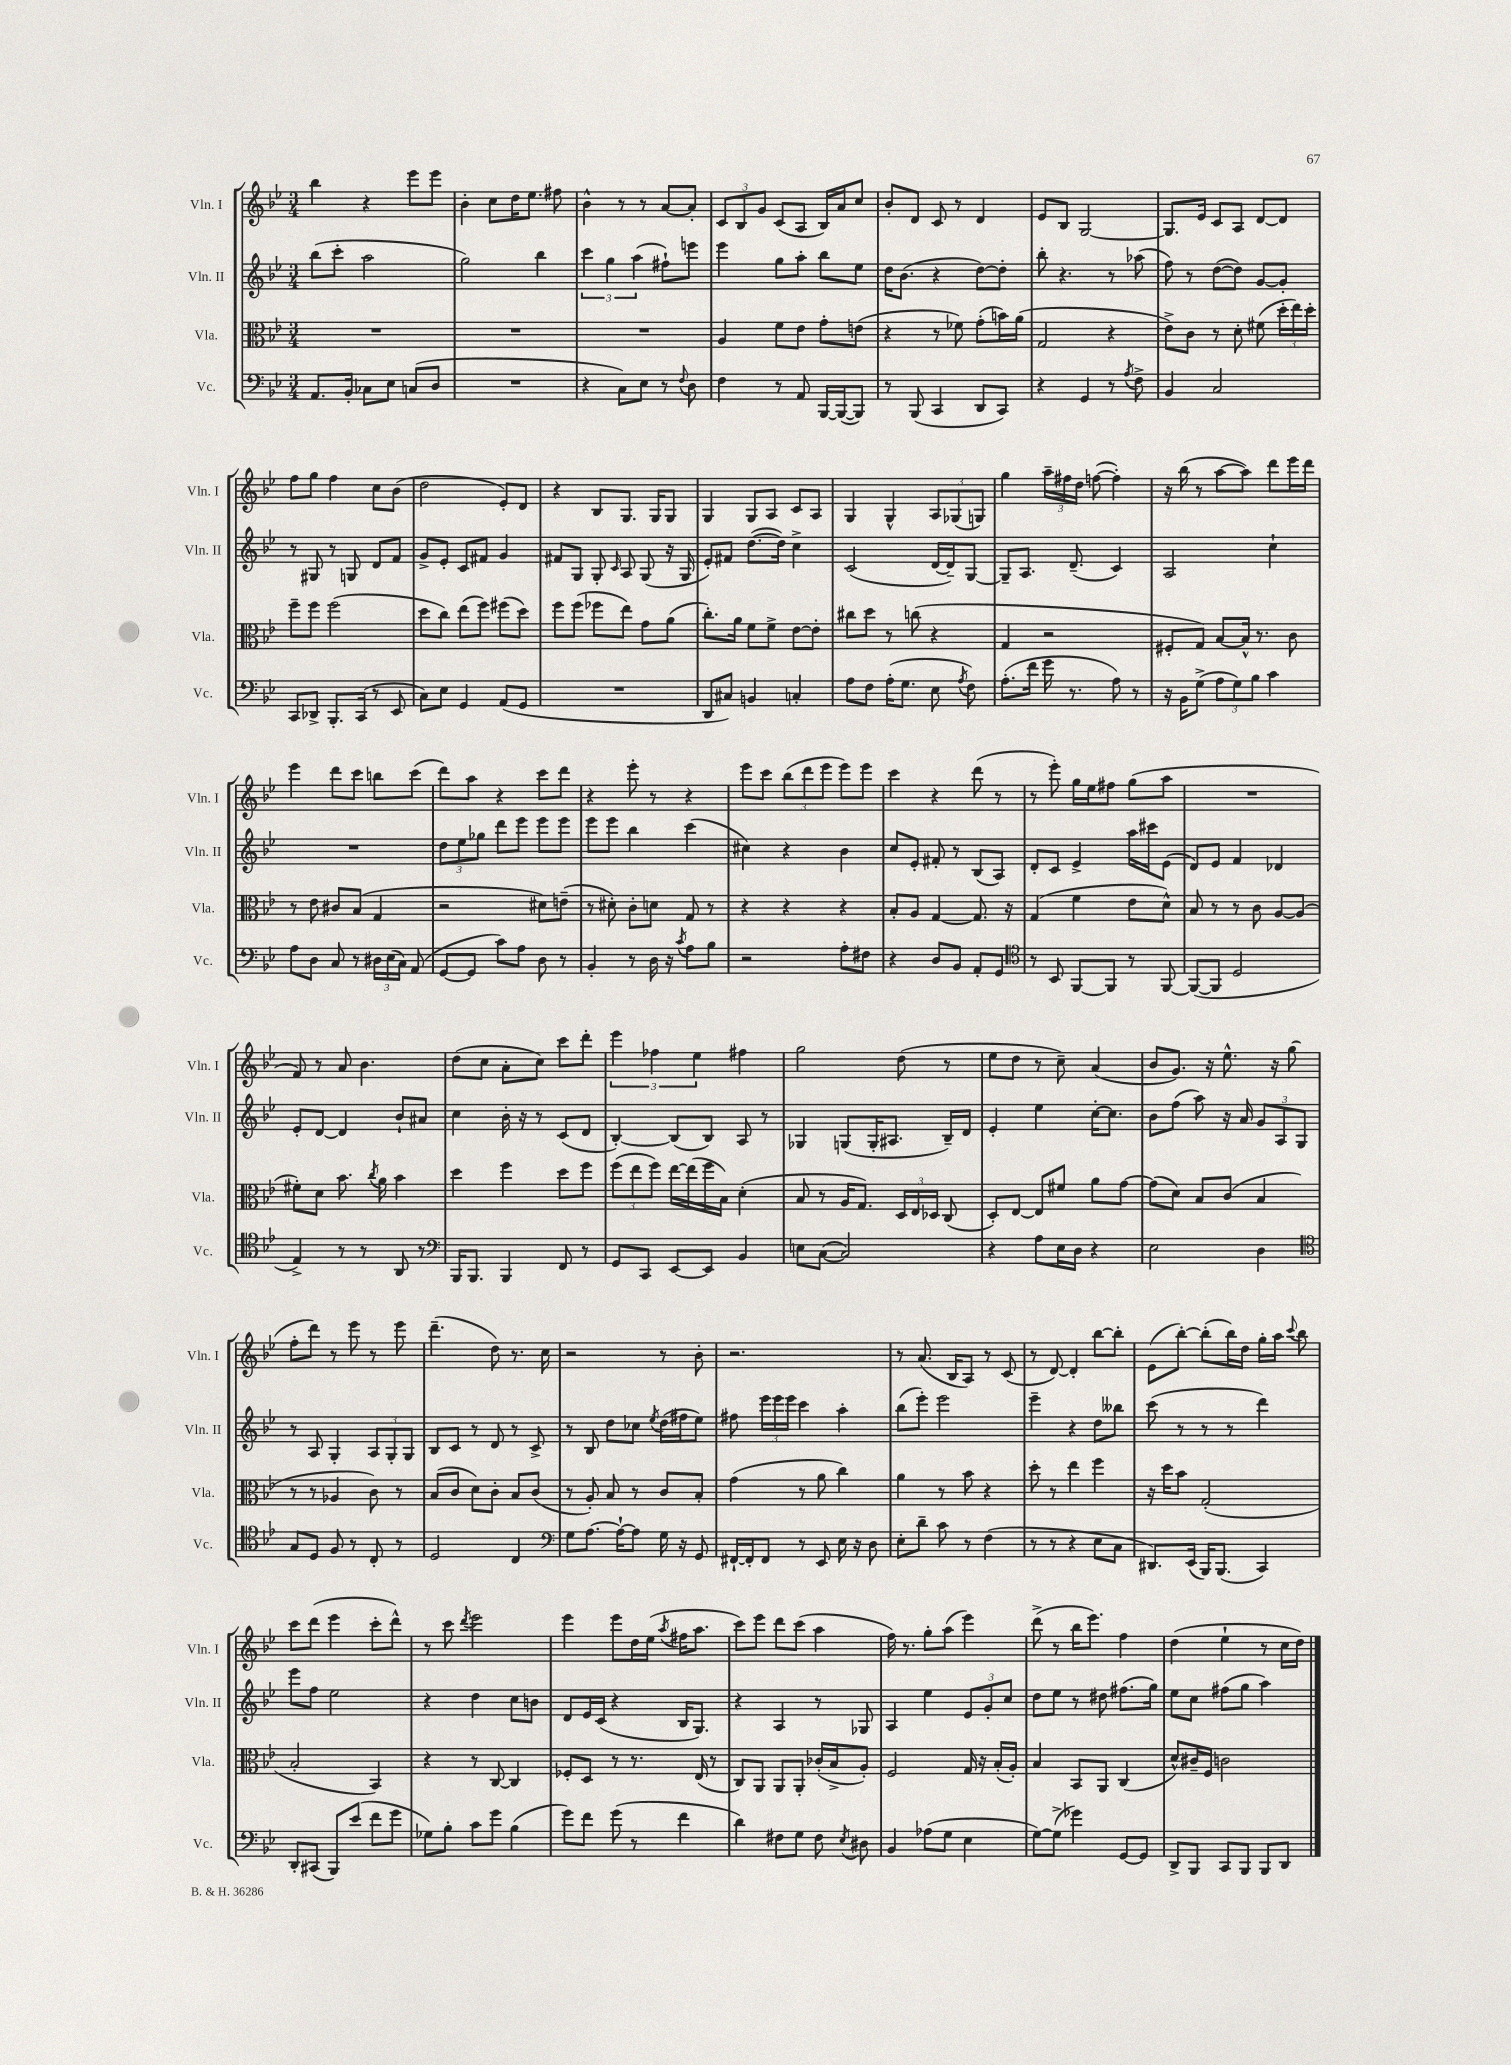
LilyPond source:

<<
\new StaffGroup <<
\new Staff = "s0" \with { instrumentName = "Vln. I" shortInstrumentName = "Vln. I" } {
    \clef treble \key bes \major \numericTimeSignature \time 3/4
    \autoBeamOff bes''4 r4 ees'''8[ ees'''8] |
    bes'4-. c''8[ d''16 ees''8.] fis''8 |
    bes'4-^ r8 r8 a'8[~ a'8]-. |
    \tuplet 3/2 { c'8[ bes8 g'8] } c'8[( a8] bes16[) a'16 c''8] |
    bes'8[-. d'8] c'8 r8 d'4 |
    ees'8[ bes8] g2~ |
    g8.[ ees'16] c'8[ a8] d'8[~ d'8] |
    f''8[ g''8] f''4 c''8[ bes'8]( |
    d''2 ees'8[-.) d'8] |
    r4 bes8[ g8.] g16[ g8] |
    g4 g8[ a8] c'8[ a8] |
    g4 g4-^ \tuplet 3/2 { a8[ ges8( g8]) } |
    g''4 \tuplet 3/2 { a''16[-- fis''16 d''16] } f''8~( f''4-.) |
    r16 bes''16( r8 a''8[~ a''8]) d'''8[ ees'''16 d'''16] |
    ees'''4 d'''8[ c'''8] b''8[ c'''8]( |
    d'''8[) a''8] r4 c'''8[ d'''8] |
    r4 ees'''8-. r8 r4 |
    ees'''8[ c'''8] \tuplet 3/2 { bes''8[( d'''8 ees'''8] } ees'''8[) ees'''8] |
    c'''4 r4 d'''8( r8 |
    r8 ees'''8-.) g''16[ ees''16 fis''8] g''8[( a''8] |
    R2. |
    f'8) r8 a'8 bes'4. |
    d''8[( c''8] a'8[-. c''8]) c'''8[ d'''8]-. |
    \tuplet 3/2 { ees'''4 fes''4 ees''4 } fis''4 |
    g''2 d''8( r8 |
    ees''8[ d''8] r8 c''8--) a'4( |
    bes'8[ g'8.]) r16 ees''8.-^ r16 g''8( |
    f''8[-. d'''8]) r8 ees'''8 r8 ees'''8 |
    d'''4.--( d''8) r8. c''16 |
    r2 r8 bes'8-. |
    r2. |
    r8 a'8.( bes16[ a8]) r8 c'8( |
    r8 d'8~) d'4-. bes''8[~ bes''8]-. |
    ees'8[( bes''8]~-.) bes''8[-.( bes''16) d''16] g''16[-. a''16] \appoggiatura { c'''8 } bes''8 |
    c'''8[ d'''8]( ees'''4 c'''8[-. d'''8]-^) |
    r8 c'''8 \acciaccatura { d'''8 } ees'''2 |
    ees'''4 ees'''8[ d''16 ees''16]( \acciaccatura { a''8 } fis''16[ a''8.] |
    c'''8[) ees'''8] d'''8[ c'''8]( a''4 |
    f''16) r8. g''8[-. a''8]( ees'''4) |
    d'''8->( r8 bes''16[ ees'''8.]) f''4 |
    d''4( ees''4-! r8 c''16[ d''16]) \bar "|." |
}
\new Staff = "s1" \with { instrumentName = "Vln. II" shortInstrumentName = "Vln. II" } {
    \clef treble \key bes \major \numericTimeSignature \time 3/4
    \autoBeamOff bes''8[( c'''8]-. a''2 |
    g''2) bes''4 |
    \tuplet 3/2 { c'''4 g''4 a''4( } fis''8[-!) e'''8] |
    ees'''4 g''8[ a''8]-. bes''8[ ees''8] |
    d''16[ bes'8.]( r4 d''8[~) d''8]-. |
    bes''8-. r4. r8 aes''8( |
    f''8) r8 d''8[~( d''8]) g'8[~ g'8]-. |
    r8 gis8 r8 g8 d'8[ f'8] |
    g'8[-> ees'8]-. c'8[ fis'8] g'4 |
    fis'8[ g8] g8-. \grace { c'16 } a8 g8( r16 g16 |
    ees'8[-.) fis'8] d''8.[~( d''16]) c''4-> |
    c'2( d'16[~ d'16--) g8]~ |
    g8[-- a8.] d'8.--( c'4) |
    a2 c''4-! |
    R2. |
    \tuplet 3/2 { d''8[ ees''8 ges''8] } d'''8[ ees'''8] ees'''8[ ees'''8] |
    ees'''8[ ees'''8] bes''4 c'''4( |
    cis''4) r4 bes'4 |
    c''8[ ees'8]-. fis'8-. r8 bes8[( a8]) |
    d'8[-. c'8] ees'4-> a''16[ cis'''16 ees'8]( |
    d'8[) ees'8] f'4 des'4 |
    ees'8[-. d'8]~ d'4 bes'8[-! ais'8] |
    c''4 bes'16-. r16 r8 c'8[( d'8] |
    bes4~-.) bes8[( bes8]) a8 r8 |
    ges4 g8[( g16-. ais8.] bes16[--) d'16] |
    ees'4-. ees''4 c''16[~-. c''8.] |
    bes'8[ f''8]( a''8) r16 a'16 \tuplet 3/2 { g'8[ a8 g8] } |
    r8 a8 g4-. \tuplet 3/2 { a8[ g8-. g8] } |
    bes8[ c'8] r8 d'8 r8 c'8-> |
    r8 bes8 d''8[ ces''8] \acciaccatura { ees''8 } d''16[( fis''16 ees''8]) |
    fis''8 \tuplet 3/2 { ees'''16[ ees'''16 ees'''16] } c'''4 a''4-. |
    bes''8[( ees'''8]-.) ees'''2 |
    ees'''4-- r4 d''8[ beses''8] |
    c'''8( r8 r8 r8 d'''4) |
    ees'''8[ f''8] ees''2 |
    r4 d''4 c''8[ b'8] |
    d'8[ ees'16 c'16]( r4 bes16[ g8.]) |
    r4 a4 r8 ges8 |
    a4 ees''4 \tuplet 3/2 { ees'8[ g'8-. c''8] } |
    d''8[ ees''8] r8 dis''8 fis''8.[( g''16]) |
    ees''8[ c''8] fis''8[( g''8] a''4) \bar "|." |
}
\new Staff = "s2" \with { instrumentName = "Vla." shortInstrumentName = "Vla." } {
    \clef alto \key bes \major \numericTimeSignature \time 3/4
    \autoBeamOff R2. |
    R2. |
    R2. |
    a4 f'8[ ees'8] g'8[-. e'8]( |
    r4 r8 fes'8) g'8[-.( b'16) a'16]( |
    g2 r4 |
    ees'8[->) c'8] r8 d'8-. fis'8( \tuplet 3/2 { d''16[-. ees''16) d''16]-. } |
    f''8[-- f''8] f''2( |
    d''8[ c''8]) ees''8[( f''8]) fis''8[( d''8]) |
    f''8[ f''8]( fes''8[ ees''8]) g'8[ a'8]( |
    c''8.[-.) a'16] f'8[ f'8]-> ees'8[~ ees'8]-. |
    cis''8[ d''8] r8 c''8( r4 |
    g4 r2 |
    fis8[-. g8]) bes8[~ bes16]-^ r8. c'8 |
    r8 ees'8 cis'8[ bes8]( g4 |
    r2 dis'8[) e'8]--( |
    r8 dis'8-.) c'8[-. d'8] g8 r8 |
    r4 r4 r4 |
    bes8[-. a8] g4~ g8. r16 |
    g4( f'4 ees'8[ d'8]-^) |
    bes8 r8 r8 c'8 a8[~ a8]( |
    fis'8[-.) d'8] bes'8. \acciaccatura { c''8 } a'16 bes'4 |
    d''4 f''4 d''8[ f''8] |
    \tuplet 3/2 { f''8[( ees''8 f''8]) } ees''16[~ ees''16( f''16 bes16]) d'4-.( |
    bes8 r8 a16[ g8.]) \tuplet 3/2 { d16[ ees16 des16] } c8( |
    d8[-.) ees8]~ ees8[ fis'8] a'8[ g'8]~ |
    g'8[( d'8]) bes8[ c'8]( bes4 |
    r8 r8 aes4 c'8) r8 |
    bes8[( c'8] d'8[) c'8]-. bes8[ c'8]( |
    r8 a8-.) bes8 r8 c'8[ bes8]-. |
    g'4( r8 a'8 c''4) |
    a'4 r8 bes'8 r4 |
    d''8-. r8 ees''4 f''4 |
    r16 d''16[ bes'8] g2-.( |
    bes2-. bes,4) |
    r4 r8 c8~ c4 |
    fes8[-. d8] r8 r8. ees16( r8 |
    c8[) a,8] a,8[ a,8]-. ces'16[-.( bes16-> a8]-.) |
    f2 g16 r16 bes16[-.( a16]-.) |
    bes4 bes,8[ a,8] c4( |
    d'8[-^) cis'16-- f16] c'2 \bar "|." |
}
\new Staff = "s3" \with { instrumentName = "Vc." shortInstrumentName = "Vc." } {
    \clef bass \key bes \major \numericTimeSignature \time 3/4
    \autoBeamOff a,8.[ bes,16]-. ces8[ ees8] c8[( d8] |
    R2. |
    r4 c8[) ees8] r8 \appoggiatura { f8 } d8 |
    f4 r8 a,8 bes,,16[~ bes,,16~( bes,,8]) |
    r8 bes,,8( c,4 d,8[ c,8]) |
    r4 g,4 r8 \acciaccatura { a8 } f8-> |
    bes,4 c2 |
    c,8[ des,8]-> bes,,8.[-. c,16]( r8 ees,8 |
    c8[) ees8] g,4 a,8[( g,8] |
    R2. |
    d,8[ cis8]) b,4 c4-. |
    a8[ f8] a16[-.( g8.] ees8 \acciaccatura { a8 } f8) |
    a8.[-.( f'16] g'16 r8. a8) r8 |
    r16 bes,16[ g8]->( \tuplet 3/2 { a8[ g8) bes8] } c'4 |
    a8[ d8] c8 r8 \tuplet 3/2 { dis16[ ees16( c16]) } a,8( |
    g,8[~ g,8] c'8[) a8] d8 r8 |
    bes,4-. r8 d16 r16 \acciaccatura { c'8 } a8[ bes8] |
    r2 a8[-. fis8] |
    r4 d8[ bes,8] a,8[-. g,8] |
    \clef tenor r8 bes,8 f,8[~ f,8] r8 f,8~ |
    f,8[~( f,8] d2 |
    ees4->) r8 r8 a,8 r8 |
    \clef bass bes,,16[ bes,,8.] bes,,4 f,8 r8 |
    g,8[ c,8] ees,8[~ ees,8] bes,4 |
    e8[ c8]~( c2) |
    r4 a8[ ees16 d16] r4 |
    ees2 d4 |
    \clef tenor g8[ d8] f8 r8 c8-. r8 |
    d2 c4 |
    \clef bass g8[ a8.]~ a16[~-! a8] g16 r16 g,8 |
    fis,16[~-! fis,16-. fis,8] r8 ees,8 ees16 r16 d8 |
    ees8[-. d'8]-- c'8 r8 f4( |
    r8 r8 r4 ees8[ c8] |
    dis,8.[) ees,16]( bes,,16[) bes,,8.]( c,4) |
    d,8[-. cis,8]( bes,,8[) ees'8]( f'8[ g'8] |
    ges8[) bes8]-. c'8[ g'8] bes4( |
    g'8[) f'8] g'8( r8 f'4 |
    d'4) fis8[ g8] fis8 \acciaccatura { ees8 } dis8 |
    bes,4 aes8[( g8] ees4 |
    g8[~) g8]->( ges'4) g,8[~ g,8] |
    d,8[-> bes,,8] c,8[ bes,,8] bes,,8[ d,8] \bar "|." |
}
>>
>>
\layout { \context { \Score \remove "Bar_number_engraver" } }
